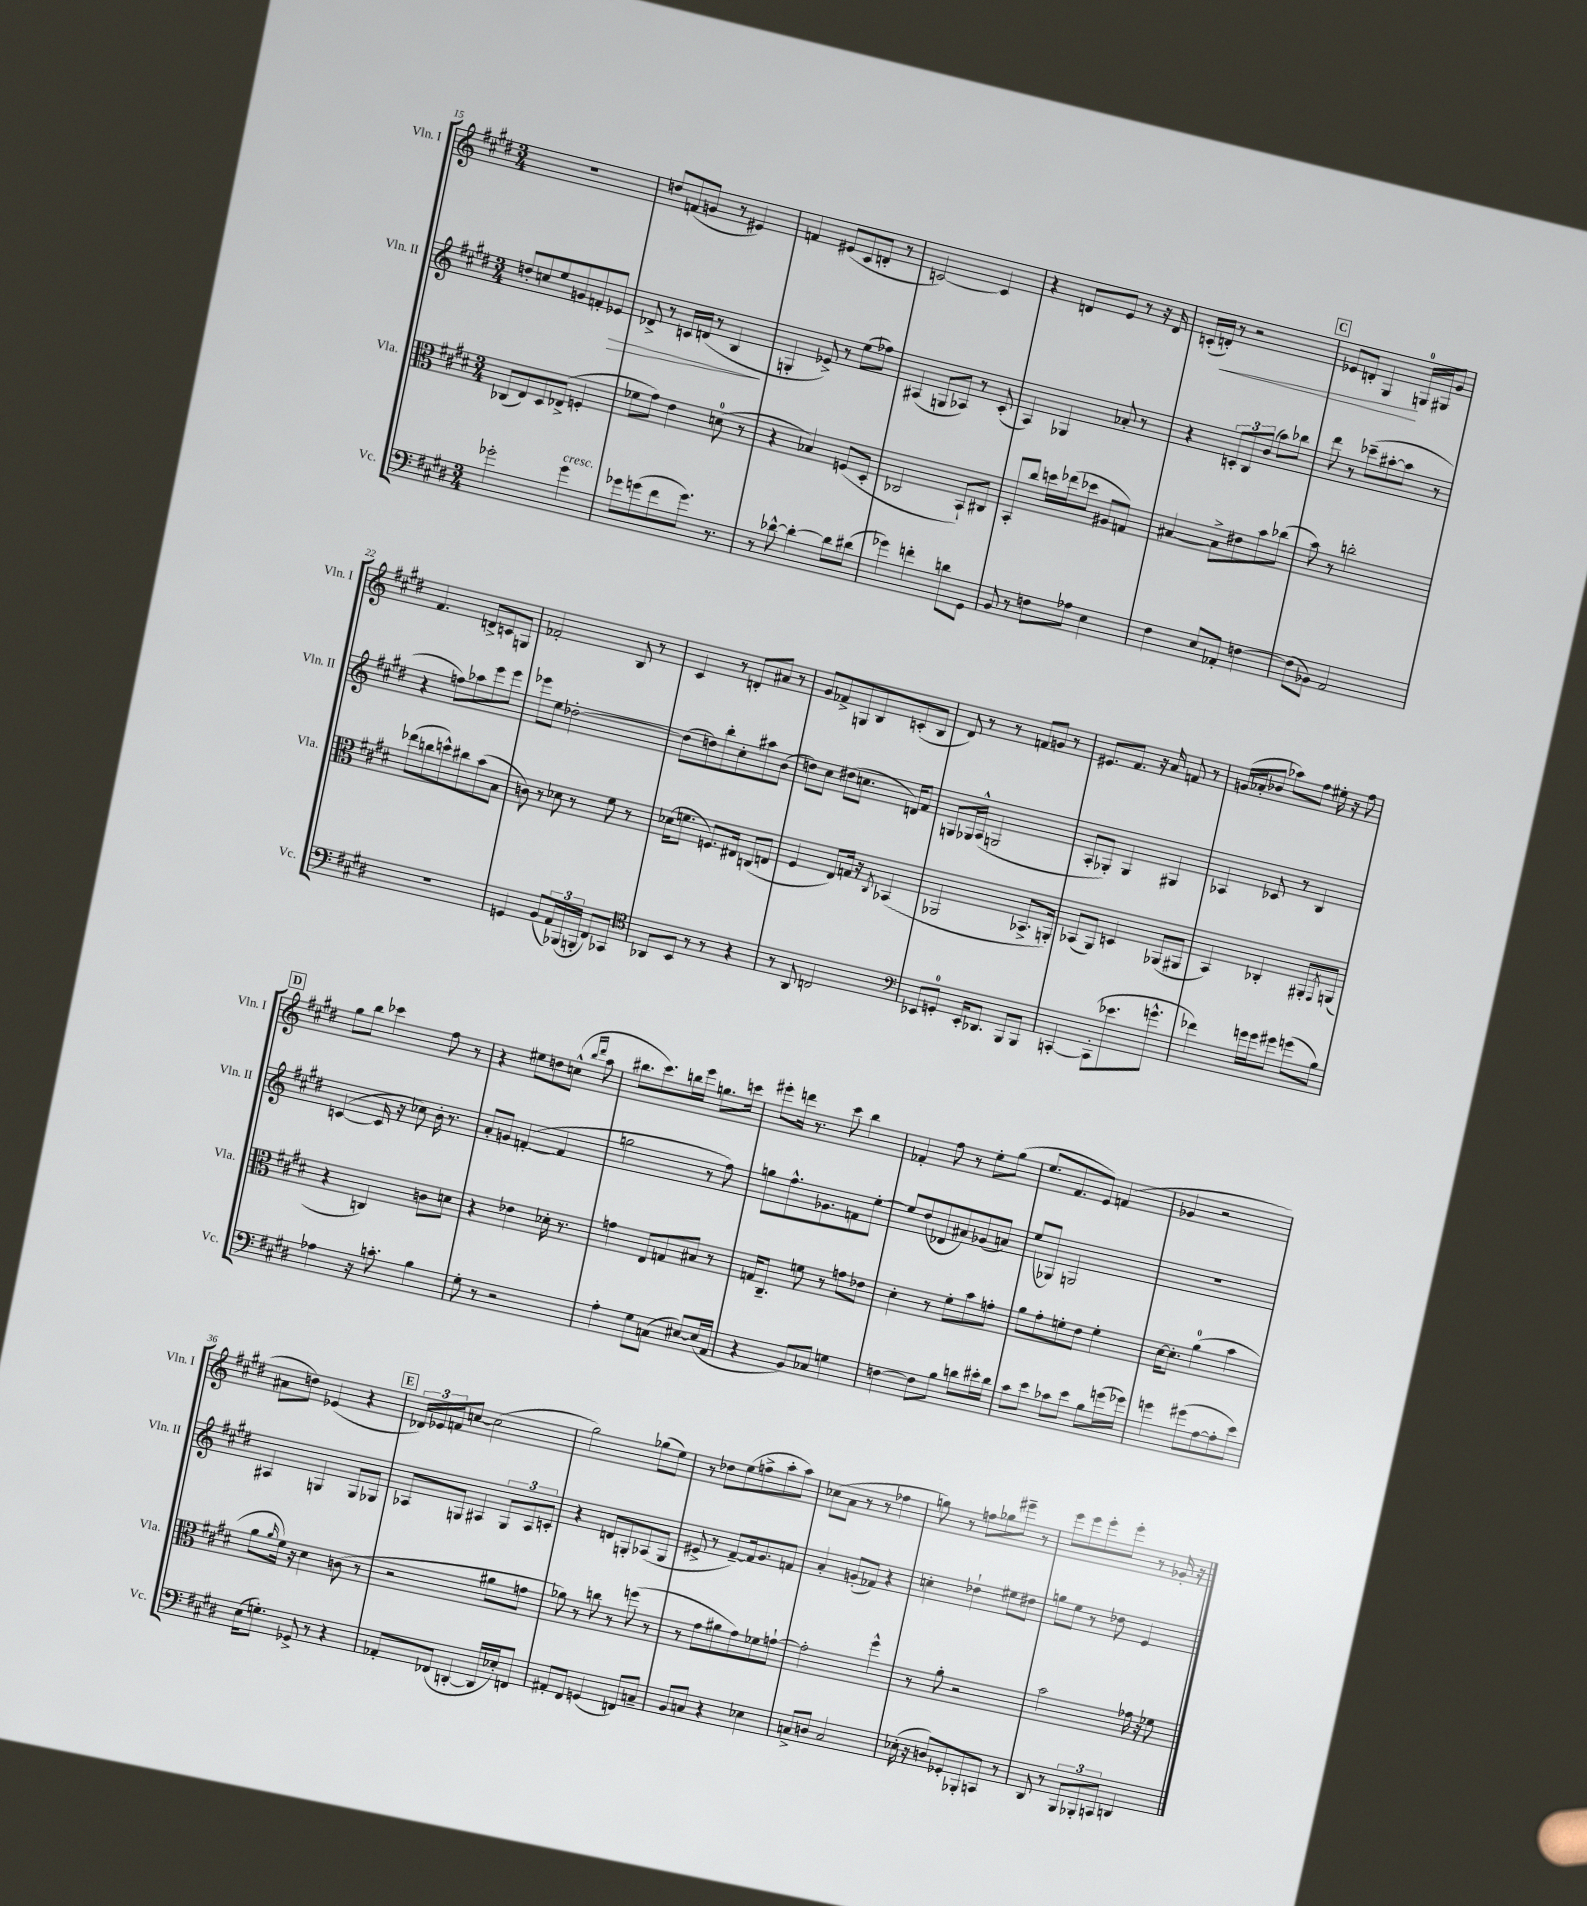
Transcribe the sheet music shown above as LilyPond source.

<<
\new StaffGroup <<
\new Staff = "s0" \with { instrumentName = "Vln. I" shortInstrumentName = "Vln. I" } {
    \clef treble \key e \major \numericTimeSignature \time 3/4
    R2. |
    d''8 f'8( g'8 r8 eis'4) |
    f'4 eis'8( cis'8 d'8-. r8 |
    c'2~) c'4 |
    r4 d'8 e'8 r8 r16 d'16 |
    c'16-.( d'16-.\<) r8 r2 |
    \mark \markup { \box "C" } ees'8 d'8-. gis4\! g16-0 gis16 gis'8 |
    fis'4. d'8-> c'8 g8 |
    fes'2-. b8 r8 |
    cis'4 r8 d'8-. ais'8 r8 |
    gis'8 fes'8-> g8 b8 c'8-.( b8 |
    dis'8) r8 r8 f'8 g'8 r8 |
    eis'8. fis'8. r16 a'16 f'8 r8 |
    g'16( aes'16-. bes'8 aes''8) fis''8 eis''16-. r16 fis''8 |
    \mark \markup { \box "D" } gis''8 b''8 ces'''4 fis''8 r8 |
    r4 eis''8 d''8 c''8-^( \grace { b''16 dis'''16 } a''8 |
    bis''8. cis'''8.) b''16 e'''16 g''8. c'''16 |
    eis'''8-. d'''16 r8. cis'''8 b''4 |
    fes'4-. fis''8 r8 e''8-. gis''8( |
    e''8. fis'8. e'8) f'4( |
    ges'4 r2 |
    ais'8 d''8) ees'4( r4 |
    \mark \markup { \box "E" } \tuplet 3/2 { des'16) ees'16 f'16 } c''8~ c''2( |
    gis''2) ges''8( e''8) |
    r8 des''8 e''8( f''8-> a''8-. a''8) |
    ces''8( a'8 r8 r8 fes''4 |
    g''8) r8 f''8 ges''8 eis'''8-- r8 |
    e'''8 e'''8 e'''8-. e'''8-. r8 ges'16-. r16 \bar "|." |
}
\new Staff = "s1" \with { instrumentName = "Vln. II" shortInstrumentName = "Vln. II" } {
    \clef treble \key e \major \numericTimeSignature \time 3/4
    d''8-. c''8 e''8 g'8 f'8-. ees'8\> |
    des'8-> r8 c'16 d'16( r8 b4\! |
    g4-. ees'8->) r8 e''8( fes''8) |
    ais4( g8 aes8) r8 cis'8-.( |
    a4) ges4 aes'8-. r8 |
    r4 \tuplet 3/2 { c'8-. b8 b'8( } a''8) bes''8 |
    \mark \markup { \box "C" } dis'''8 r8 ces'''8--( ais''8~-. ais''8 r8 |
    r4 f''8) aes''8 e'''8 e'''8 |
    ees'''8 e''8 des''2~-. |
    des''8( d''8) b''8-. cis''8-. ais''8 b'8( |
    d''8) cis''8 dis''8( c''8. d'16) fis'8 |
    g8 ges16 a16-^( g2 |
    a8-. ges8-.) ges4 gis4 |
    aes4 ces'8 r8 b4 |
    \mark \markup { \box "D" } c'4~( c'16 r16 ces''8) b'16-. r8. |
    a'8-. g'8 f'4~-.( f'4 |
    g''2 r8 fis''8) |
    g''8 fis''8.-^ ges'8. f'8 e''8~-. |
    e''8 dis''8( des'8 ais'8) ges'8( a'8) |
    e''8( ges8) g2 |
    R2. |
    ais4 g4 g8 ges8 |
    \mark \markup { \box "E" } aes8 g8 ais4 \tuplet 3/2 { g8 ais8 c'8-. } |
    r4 d'8 g8-. aes8( g8 |
    eis'8-> r8 fis'8~--) fis'16 gis'8. f'8 |
    a'4-. g'8-.( fes'8) r4 |
    c''4-. des''4-! eis''8 dis''8 |
    g''8 e''8 r8 des''8 e'4 \bar "|." |
}
\new Staff = "s2" \with { instrumentName = "Vla." shortInstrumentName = "Vla." } {
    \clef alto \key e \major \numericTimeSignature \time 3/4
    ces8( e8) dis8 ees8->( f4-. |
    fes'8 gis'8) e'4 d'8-0( r8 |
    r4 bes4) f8( dis8-. |
    ces2 b,8-!) cis8 |
    b,8-. cis''8 d''16 ees''16( des''8 ais8 g8) |
    bis4~ bis8-> eis'8 b'8 ces''8( |
    \mark \markup { \box "C" } b'8) r8 c''2-. |
    ees''8( c''8 d''8-^) cis''8 b'8( b8 |
    c'8) r8 des'8 r8 fis'8 r8 |
    des'16( f'8. f8.) eis16 c8( e8 |
    fis4 e8) g16 r16 \acciaccatura { cis8 } bes,4( |
    aes,2 bes,8.-> a,16-.) |
    bes,8( a,8) d4 aes,8( ais,8 |
    b,4) ces4-. ais,8-. \acciaccatura { gis,8 } a,8( |
    \mark \markup { \box "D" } r4 c4) c'8 d'8 |
    r4 ees'4 des'16-. r8. |
    g'4 e8 g8 bis8 r8 |
    g16 cis8.-- f'8 r8 g'8 ees'8 |
    dis'4-. r8 fis'8-. b'8 g'8-. |
    a'8 gis'8-. f'8-. e'8 f'4-. |
    dis'16~ dis'8.-. a'4-0( b'4 |
    a'8 \grace { a'16 } fis'16) r16 dis'4 c'8( r8 |
    \mark \markup { \box "E" } r2 ais'8 g'8 |
    aes'8) r8 c''8 r8 f''8( r8 |
    r8 gis'8 ais'8 gis'8) fes'8 g'8~-! |
    g'2-. fis''4-^ |
    r8 a'8-. r2 |
    b'2 ges'16 r16 fes'8 \bar "|." |
}
\new Staff = "s3" \with { instrumentName = "Vc." shortInstrumentName = "Vc." } {
    \clef bass \key e \major \numericTimeSignature \time 3/4
    ges'2-. ges'4^\markup { \italic "cresc." } |
    ges'8 g'8( fis'8 g'8.) r8. |
    r8 des'8~-^ des'4~-. des'8 dis'8( |
    ges'4) f'4-. d'8 gis,8 |
    b,8 r8 f8 aes8 e4 |
    fis4 e8 aes,8-. f4~ |
    \mark \markup { \box "C" } f8( bes,8) a,2 |
    R2. |
    g,4 b,8( \tuplet 3/2 { a,16) bes,,16( b,,16-. } fis,8) ces,8 |
    \clef tenor aes,8 b,8 r8 r8 r4 |
    r8 a,8 c2 |
    \clef bass ees,8 g,8-0-. ees,16-. des,8. b,,8 b,,8 |
    c,4~-. c,8-.( ees'8. g'8.-^ |
    fes'4) g'16 g'16 gis'8 g'8( b8) |
    \mark \markup { \box "D" } aes4 r16 c'8.-. b4 |
    gis8-. r8 r2 |
    a4-. gis8 c8( eis8~) eis16( a,16 |
    r4 b,8) ces8 g4 |
    f4~ f8 b8 d'8 eis'16-. d'16 |
    cis'8 e'8 ces'8 e'8 b8 g'16( ges'16) |
    g'4 gis'8( a8~ a8-. e'8) |
    e16( g8.-.) ges,8-> r8 r4 |
    \mark \markup { \box "E" } aes,8-. fes,8( d,4~-. d,16 ees16-.) f,8 |
    ais,8-. fis,8 g,4( f,8) c8-- |
    b,8 c8 r4 ees4 |
    c8-> d8 c2 |
    ees16-.( r16 d8) ges,8-. bes,,8-. c,8 r8 |
    dis,8 r8 \tuplet 3/2 { b,,8 bes,,8-. c,8 } d,4 \bar "|." |
}
>>
>>
\layout { \context { \Score currentBarNumber = #15 } }
